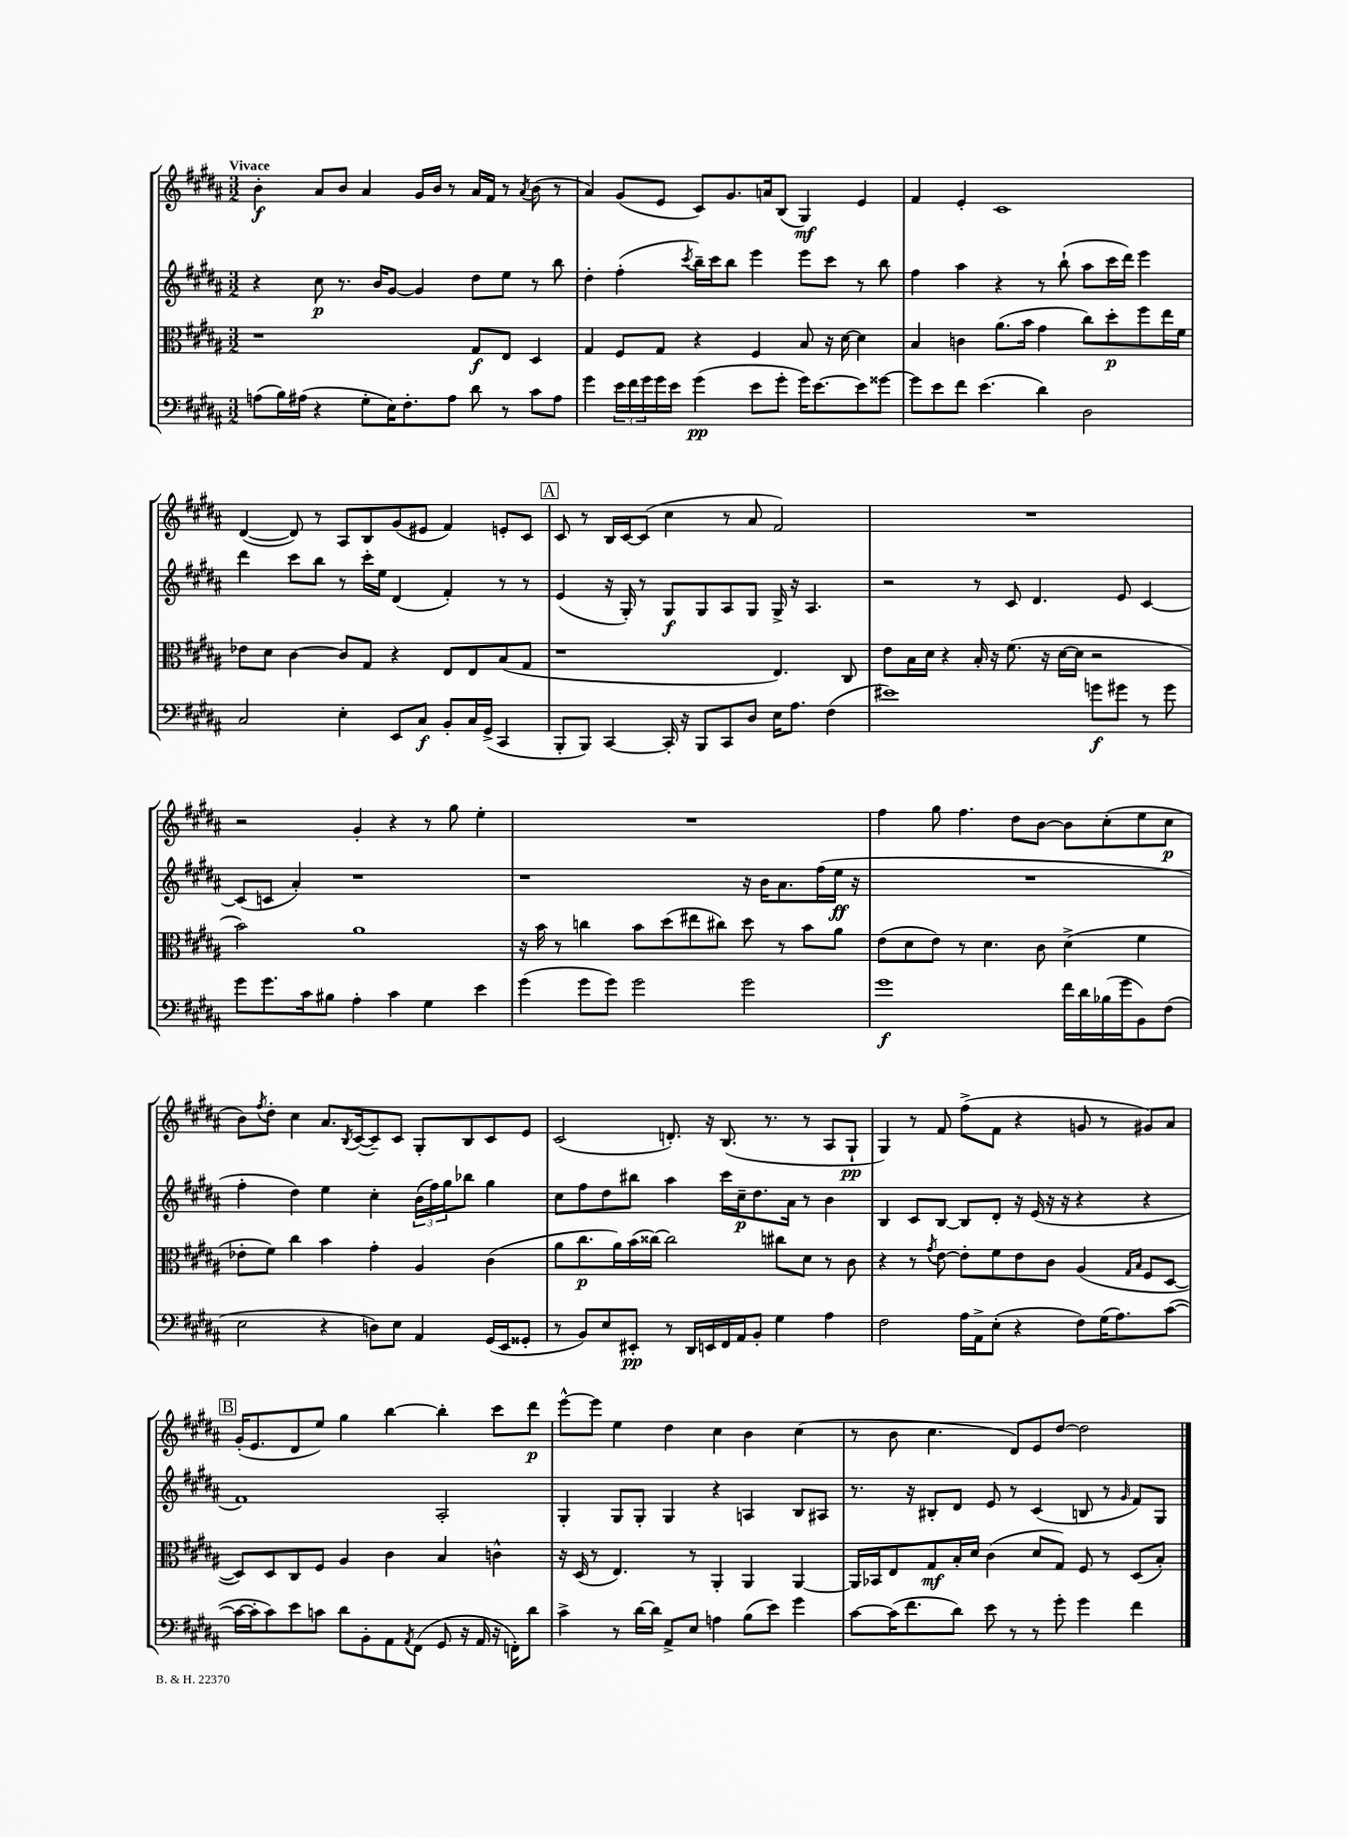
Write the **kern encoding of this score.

**kern	**kern	**kern	**kern
*staff4	*staff3	*staff2	*staff1
*clefF4	*clefC3	*clefG2	*clefG2
*k[f#c#g#d#a#]	*k[f#c#g#d#a#]	*k[f#c#g#d#a#]	*k[f#c#g#d#a#]
*M3/2	*M3/2	*M3/2	*M3/2
(8A	1r	4r	4b'
16B)	.	.	.
(16A#	.	.	.
4r	.	8cc#	8a#
.	.	8.r	8b
8G#'	.	.	4a#
.	.	16b	.
16E)	.	[8g#	.
8.F#'	.	.	.
.	.	4g#]	16g#
.	.	.	16b
8A#	.	.	8r
8d#	8G#	8dd#	16a#
.	.	.	16f#
8r	8E	8ee	8r
.	.	.	8qa#
8c#	4D#	8r	(8b
8A#	.	8bb	8r
=	=	=	=
4g#	4G#	4dd#'	4a#)
24e	8F#	(4ff#'	(8g#
24f#	.	.	.
24g#	.	.	.
16g#	8G#	.	8e
16e	.	.	.
.	.	8qccc#	.
(4g#	4r	16bb~)	8c#)
.	.	16ccc#	.
.	.	8bb	8.g#
8e	4F#	4eee	.
.	.	.	16a
8g#'	.	.	(8B
16g#)	8B	8eee	4G#)
[8.e	.	.	.
.	16r	8ccc#	.
.	[16d#	.	.
8e]	4d#]	8r	4e
[8g##	.	8bb	.
=	=	=	=
8g##]	4B	4ff#	4f#
8e	.	.	.
8f#	4c	4aa#	4e'
(4.e	.	.	.
.	(8.a#	4r	1c#
.	16b	.	.
4d#)	4g#	8r	.
.	.	(8bb`	.
2D#	8cc#)	8aa#	.
.	8dd#'	16ccc#	.
.	.	16ddd#)	.
.	8ff#	4eee	.
.	16ee	.	.
.	16f#	.	.
=	=	=	=
2C#	8e-	4ddd#	([4d#
.	8d#	.	.
.	[4c#	8ccc#	8d#])
.	.	8bb	8r
4E'	8c#]	8r	8A#
.	8G#	16ccc#'	8B
.	.	16ee	.
8EE	4r	(4d#	(8g#
8C#	.	.	8e#
8BB'	8E	4f#')	4f#)
16C#	8E	.	.
(16GG#^	.	.	.
4CC#	(8B	8r	8e'
.	8G#	8r	8c#
=	=	=	=
8BBB'	1r	(4e	8c#
8BBB)	.	.	8r
[4CC#	.	16r	16B
.	.	16G#')	[16c#
.	.	8r	(8c#]
16CC#']	.	8G#	4cc#
16r	.	.	.
8BBB	.	8G#	.
8CC#	.	8A#	8r
8D#	.	8G#	8a#
16E	4.E)	16G#^	2f#)
8.A#	.	16r	.
.	.	4.A#	.
(4F#	.	.	.
.	8C#	.	.
=	=	=	=
1e#)	8e	2r	1.r
.	16B	.	.
.	16d#	.	.
.	4r	.	.
.	16B'	8r	.
.	16r	.	.
.	(8.f#	8c#	.
.	.	4.d#	.
.	16r	.	.
.	[16d#	.	.
.	16d#]	.	.
8g	2r	.	.
8g#	.	8e	.
8r	.	[4c#	.
8g#	.	.	.
=	=	=	=
8g#	2b)	(8c#]	2r
8.g#	.	8c	.
.	.	4a#')	.
16c#	.	.	.
8B#	.	.	.
4A#'	1a#	1r	4g#'
4c#	.	.	4r
4G#	.	.	8r
.	.	.	8gg#
4e	.	.	4ee'
=	=	=	=
(4g#	16r	1r	1.r
.	16b	.	.
.	8r	.	.
8g#	4cc	.	.
8g#)	.	.	.
2g#	8b	.	.
.	(8dd#	.	.
.	8ee#	.	.
.	8cc#)	.	.
2g#	8dd#	16r	.
.	.	16b	.
.	8r	8.a#	.
.	8b	.	.
.	.	(16ff#	.
.	8a#	16ee	.
.	.	16r	.
=	=	=	=
1g#	(8e	1.r	4ff#
.	8d#	.	.
.	8e)	.	8gg#
.	8r	.	4.ff#
.	4.d#	.	.
.	.	.	8dd#
.	8c#	.	[8b
16f#	(4d#^	.	8b]
16d#	.	.	.
(16B-	.	.	(8cc#'
16g#	.	.	.
8BB)	4f#	.	8ee
(8F#	.	.	8cc#
=	=	=	=
2E	8e-'	4ff#'	8b)
.	.	.	8qff#
.	8f#)	.	8dd#'
.	4cc#	4dd#)	4cc#
4r	4b	4ee	8.a#
.	.	.	8qB
.	.	.	([16c#
8D)	4g#'	4cc#'	8c#~])
8E	.	.	8c#
4AA#	4A#	(24b	8G#'
.	.	24ff#)	.
.	.	24gg#	.
.	.	8bb-	8B
(16GG#	(4c#	4gg#	8c#
16EE	.	.	.
8GG##'	.	.	8e
=	=	=	=
8r	8a#	8cc#	(2c#
8BB)	8.cc#	8ff#	.
8E	.	8dd#	.
.	16a#)	.	.
8EE#'	(16b	8bb#	.
.	[16cc##)	.	.
8r	2cc##]	4aa#	8.d')
16DD#	.	.	.
16EE	.	.	16r
16FF#	.	16ccc#	(8.B
16AA#	.	16cc#~	.
8BB'	.	8.dd#	.
.	.	.	8.r
4G#	8cc#	.	.
.	.	16a#	.
.	8d#	8r	8r
4A#	8r	4b	8A#
.	8c#	.	8G#`
=	=	=	=
2F#	4r	4B	4G#)
.	8r	8c#	8r
.	8qg#	.	.
.	[8e	[8B	8f#
16A#	8e']	8B]	(8ff#^
16AA#^	.	.	.
(8E'	8f#	8d#'	8f#
4r	8e	16r	4r
.	.	(16e	.
.	8c#	16r	.
.	.	16r	.
8F#)	(4A#	4r	8g
(16G#	.	.	8r
8.A#)	.	.	.
.	16qqG#	.	.
.	16qqB	.	.
.	8F#	4r	8g#)
([8c#	[8D#	.	8a#
=	=	=	=
16c#_	8D#])	1f#)	(16g#'
16c#']	.	.	8.e
8c#)	8D#	.	.
8e	8C#	.	8d#
8c	8F#	.	8ee)
8d#	4A#	.	4gg#
8BB'	.	.	.
8AA#	4c#	.	[4bb
8qAA#	.	.	.
(8FF#	.	.	.
8GG#	4B	2A#'	4bb']
16r	.	.	.
16AA#	.	.	.
16r	4c^^	.	8ccc#
16FF')	.	.	.
8d#	.	.	8ddd#
=	=	=	=
4c#^	16r	4G#'	[8eee^^
.	(16D#	.	.
.	8r	.	8eee]
8r	4.E)	8G#	4ee
[16d#	.	8G#'	.
16d#]	.	.	.
8AA#^	.	4G#	4dd#
8E	8r	.	.
4A	4AA#'	4r	4cc#
(8B	4AA#	4A	4b
8e)	.	.	.
4g#	[4AA#	8B	(4cc#
.	.	8A#	.
=	=	=	=
[8c#	16AA#]	8.r	8r
.	16BB-	.	.
(16c#]	8E	.	8b
8.f#	.	16r	.
.	8G#	8B#'	4.cc#
8d#)	16B'	8d#	.
.	16d#	.	.
8e	(4c#	8e	.
8r	.	8r	8d#)
8r	8d#	(4c#	8e
8g#'	8G#)	.	[8dd#
4g#	8F#	8B	2dd#]
.	8r	8r	.
.	.	16qqg#	.
4f#	(8D#	8f#)	.
.	8B')	8G#	.
==	==	==	==
*-	*-	*-	*-
